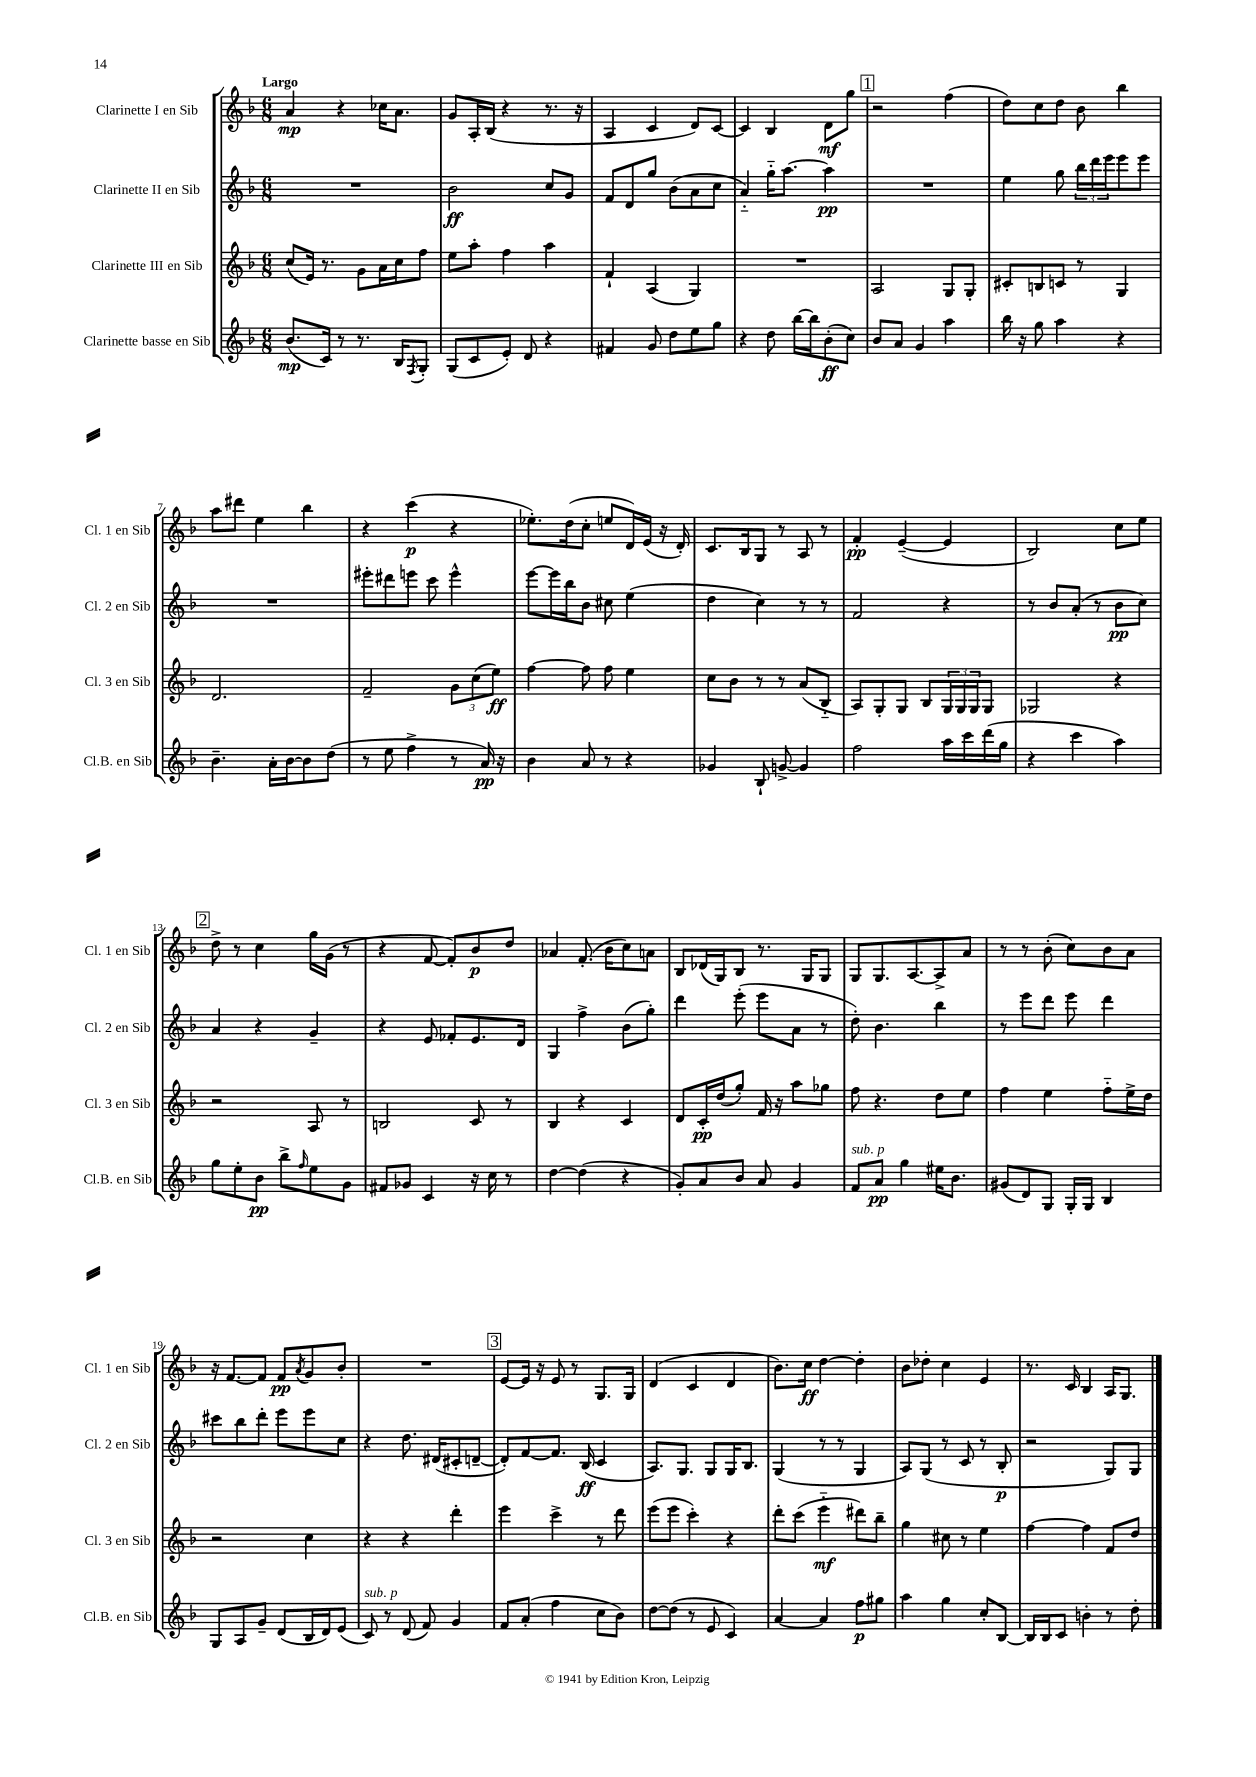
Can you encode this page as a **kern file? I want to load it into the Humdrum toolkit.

**kern	**dynam	**kern	**dynam	**kern	**dynam	**kern	**dynam
*part4	*part4	*part3	*part3	*part2	*part2	*part1	*part1
*staff4	*staff4	*staff3	*staff3	*staff2	*staff2	*staff1	*staff1
*I"Clarinette basse en Sib	*	*I"Clarinette III en Sib	*	*I"Clarinette II en Sib	*	*I"Clarinette I en Sib	*
*I'Cl.B. en Sib	*	*I'Cl. 3 en Sib	*	*I'Cl. 2 en Sib	*	*I'Cl. 1 en Sib	*
*clefG2	*	*clefG2	*	*clefG2	*	*clefG2	*
*k[b-]	*	*k[b-]	*	*k[b-]	*	*k[b-]	*
*M6/8	*	*M6/8	*	*M6/8	*	*M6/8	*
=1	=1	=1	=1	=1	=1	=1	=1
!	!	!	!	!	!	!LO:TX:a:B:t=Largo	!
(8.b-/L	mp	(8cc/L	.	2.r	.	4a/	mp
.	.	16e/Jk)	.	.	.	.	.
16c/Jk)	.	8.r	.	.	.	.	.
8r	.	.	.	.	.	4r	.
8.r	.	8g\L	.	.	.	.	.
.	.	16a\L	.	.	.	16cc-X\KL	.
16B-/KL	.	16cc\J	.	.	.	8.a\J	.
8qF/	.	.	.	.	.	.	.
8G'/J	.	8ff\J	.	.	.	.	.
=2	=2	=2	=2	=2	=2	=2	=2
(8G/L	.	8ee\L	.	2b-\	ff	8g/L	.
8c/	.	8aa'\J	.	.	.	16A'/L	.
.	.	.	.	.	.	(16B-/JJ	.
8e'/J)	.	4ff\	.	.	.	4r	.
8d/	.	.	.	.	.	.	.
4r	.	4aa\	.	8cc/L	.	8.r	.
.	.	.	.	8g/J	.	.	.
.	.	.	.	.	.	16r	.
=3	=3	=3	=3	=3	=3	=3	=3
4f#X/	.	4f`/	.	8f/L	.	4A/	.
.	.	.	.	8d/	.	.	.
8g/	.	(4A/	.	8gg/J	.	4c/	.
8dd\L	.	.	.	(8b-\L	.	.	.
8ee\	.	4G/)	.	8a\	.	8d/L)	.
8gg\J	.	.	.	8cc\J	.	[8c/J	.
=4	=4	=4	=4	=4	=4	=4	=4
4r	.	2.r	.	4a/)	.	4c/]	.
8dd\	.	.	.	16gg\KL	.	4B-/	.
.	.	.	.	[8.aa\J	.	.	.
[16bb-\LL	.	.	.	.	.	.	.
16bb-\J]	.	.	.	.	.	.	.
(8b-'\	ff	.	.	4aa\]	pp	8d\L	mf
8cc\J)	.	.	.	.	.	8gg\J	.
!!LO:REH:place=s1:t=1
=5	=5	=5	=5	=5	=5	=5	=5
8b-/L	.	2A/	.	2.r	.	2r	.
8a/J	.	.	.	.	.	.	.
4g/	.	.	.	.	.	.	.
4aa\	.	8G/L	.	.	.	(4ff\	.
.	.	8G'/J	.	.	.	.	.
=6	=6	=6	=6	=6	=6	=6	=6
16bb-\	.	8c#X'/L	.	4ee\	.	8dd\L)	.
16r	.	.	.	.	.	.	.
8gg\	.	8Bn/	.	.	.	8cc\	.
4aa\	.	8cn/J	.	8gg\	.	8dd\J	.
.	.	8r	.	24bb-\LL	.	8b-\	.
.	.	.	.	24ddd\	.	.	.
.	.	.	.	24eee\J	.	.	.
4r	.	4G/	.	8eee\	.	4bb-\	.
.	.	.	.	8eee\J	.	.	.
!!LO:LB:g=z
=7	=7	=7	=7	=7	=7	=7	=7
4.b-~\	.	2.d/	.	2.r	.	8aa\L	.
.	.	.	.	.	.	8ddd#X\J	.
.	.	.	.	.	.	4ee\	.
16a'\LL	.	.	.	.	.	.	.
[16b-\J	.	.	.	.	.	.	.
8b-\]	.	.	.	.	.	4bb-\	.
(8dd\J	.	.	.	.	.	.	.
=8	=8	=8	=8	=8	=8	=8	=8
8r	.	2f~/	.	8eee#X'\L	.	4r	.
8ee\	.	.	.	8ddd#X\	.	.	.
4ff^\	.	.	.	8eeen\J	.	(4ccc\	p
.	.	.	.	8ccc\	.	.	.
8r	.	12g\L	.	4eee^^\	.	4r	.
.	.	(12cc\	.	.	.	.	.
16a/)	pp	.	.	.	.	.	.
.	.	12ee\J)	ff	.	.	.	.
16r	.	.	.	.	.	.	.
=9	=9	=9	=9	=9	=9	=9	=9
4b-\	.	[4ff\	.	[8eee\L	.	8.ee-X'\L)	.
.	.	.	.	16eee\L]	.	.	.
.	.	.	.	16bb-\J	.	(16dd\k	.
8a/	.	8ff\]	.	8b-\J	.	8cc'\J	.
8r	.	8ff\	.	8cc#X\	.	8een/L	.
4r	.	4ee\	.	(4ee\	.	16d/L)	.
.	.	.	.	.	.	(16e/JJ	.
.	.	.	.	.	.	16r	.
.	.	.	.	.	.	16d'/)	.
=10	=10	=10	=10	=10	=10	=10	=10
4g-X/	.	8cc\L	.	4dd\	.	8.c/L	.
.	.	8b-\J	.	.	.	.	.
.	.	.	.	.	.	16B-/k	.
8B-`/	.	8r	.	4cc\)	.	8G/J	.
[8gn^/	.	8r	.	.	.	8r	.
4g/]	.	(8a/L	.	8r	.	8A/	.
.	.	8B-/J	.	8r	.	8r	.
=11	=11	=11	=11	=11	=11	=11	=11
2ff\	.	8A/L)	.	2f/	.	4f'/	pp
.	.	8G'/	.	.	.	.	.
.	.	8G/J	.	.	.	([4e~/	.
.	.	8B-/L	.	.	.	.	.
16aa\LL	.	24G/L	.	4r	.	4e/]	.
.	.	24G/	.	.	.	.	.
16ccc\	.	.	.	.	.	.	.
.	.	24G/J	.	.	.	.	.
(16ddd\	.	8G/J	.	.	.	.	.
16gg\JJ	.	.	.	.	.	.	.
=12	=12	=12	=12	=12	=12	=12	=12
4r	.	2G-X/	.	8r	.	2B-/)	.
.	.	.	.	8b-/L	.	.	.
4ccc\	.	.	.	(8a'/J	.	.	.
.	.	.	.	8r	.	.	.
4aa\)	.	4r	.	8b-\L	pp	8cc\L	.
.	.	.	.	8cc\J)	.	8ee\J	.
!!LO:LB:g=z
!!LO:REH:place=s1:t=2
=13	=13	=13	=13	=13	=13	=13	=13
8gg\L	.	2r	.	4a/	.	8dd^\	.
8ee'\	.	.	.	.	.	8r	.
8b-\J	pp	.	.	4r	.	4cc\	.
8bb-^\L	.	.	.	.	.	.	.
16qqff/	.	.	.	.	.	.	.
8ee\	.	8A/	.	4g~/	.	16gg\LL	.
.	.	.	.	.	.	(16g\JJ	.
8g\J	.	8r	.	.	.	8r	.
=14	=14	=14	=14	=14	=14	=14	=14
8f#X/L	.	2Bn/	.	4r	.	4r	.
8g-X/J	.	.	.	.	.	.	.
4c/	.	.	.	8e/	.	[8f/	.
.	.	.	.	8f-X'/L	.	8f'/L])	.
16r	.	8c/	.	8.e/	.	8b-/	p
16cc\	.	.	.	.	.	.	.
8r	.	8r	.	.	.	8dd/J	.
.	.	.	.	16d/Jk	.	.	.
=15	=15	=15	=15	=15	=15	=15	=15
[4dd\	.	4B-/	.	4G/	.	4a-X/	.
(4dd\]	.	4r	.	4ff^\	.	(8.f'/	.
.	.	.	.	.	.	16b-\KL	.
4r	.	4c/	.	(8b-\L	.	8cc\)	.
.	.	.	.	8gg'\J)	.	8an\J	.
=16	=16	=16	=16	=16	=16	=16	=16
8g'/L)	.	8d/L	.	4ddd\	.	8B-/L	.
8a/	.	16c'/L	pp	.	.	(16d-X/L	.
.	.	(16dd/J	.	.	.	16G/J)	.
8b-/J	.	8gg'/J)	.	(8eee'\	.	8B-/J	.
8a/	.	16f/	.	8eee\L	.	8.r	.
.	.	16r	.	.	.	.	.
4g/	.	8aa\L	.	8a\J	.	.	.
.	.	.	.	.	.	16G/KL	.
.	.	8gg-X\J	.	8r	.	8G/J	.
=17	=17	=17	=17	=17	=17	=17	=17
!LO:TX:a:i:t=sub. p	!	!	!	!	!	!	!
8f/L	.	8ff\	.	8dd'\)	.	8G/L	.
8a/J	pp	4.r	.	4.b-\	.	8.G/	.
4gg\	.	.	.	.	.	.	.
.	.	.	.	.	.	[8.A/	.
16ee#X\KL	.	8dd\L	.	4bb-\	.	8A^/]	.
8.b-\J	.	.	.	.	.	.	.
.	.	8ee\J	.	.	.	8a/J	.
=18	=18	=18	=18	=18	=18	=18	=18
(8g#X/L	.	4ff\	.	8r	.	8r	.
8d/)	.	.	.	8eee\L	.	8r	.
8G/J	.	4ee\	.	8ddd\J	.	(8b-'\	.
16G'/LL	.	.	.	8eee\	.	8cc\L)	.
16G/JJ	.	.	.	.	.	.	.
4B-/	.	8ff\L	.	4ddd\	.	8b-\	.
.	.	16ee^\L	.	.	.	8a\J	.
.	.	16dd\JJ	.	.	.	.	.
!!LO:LB:g=z
=19	=19	=19	=19	=19	=19	=19	=19
8G/L	.	2r	.	8ccc#X\L	.	16r	.
.	.	.	.	.	.	[8.f/L	.
8A/	.	.	.	8bb-\	.	.	.
8g~/J	.	.	.	8ddd'\J	.	8f/J]	.
(8d/L	.	.	.	8eee\L	.	8f/L	pp
.	.	.	.	.	.	8qa/	.
16B-/L	.	4cc\	.	8eee\	.	8g/	.
16d/J)	.	.	.	.	.	.	.
(8e/J	.	.	.	8cc\J	.	8b-'/J	.
=20	=20	=20	=20	=20	=20	=20	=20
!LO:TX:a:i:t=sub. p	!	!	!	!	!	!	!
8c/)	.	4r	.	4r	.	2.r	.
8r	.	.	.	.	.	.	.
(8d/	.	4r	.	8.dd\	.	.	.
8f/)	.	.	.	.	.	.	.
.	.	.	.	(16d#X/KL	.	.	.
4g/	.	4ddd'\	.	8c#X'/	.	.	.
.	.	.	.	[8dn~/J	.	.	.
!!LO:REH:place=s1:t=3
=21	=21	=21	=21	=21	=21	=21	=21
8f/L	.	4eee\	.	8d'/L])	.	[8e/L	.
(8a'/J	.	.	.	[8f/	.	16e/Jk]	.
.	.	.	.	.	.	16r	.
4ff\	.	4ccc^\	.	8.f/J]	.	8e/	.
.	.	.	.	.	.	8r	.
.	.	.	.	(16B-/	ff	.	.
8cc\L	.	8r	.	4c/	.	8.G/L	.
8b-\J)	.	8ddd\	.	.	.	.	.
.	.	.	.	.	.	16G/Jk	.
=22	=22	=22	=22	=22	=22	=22	=22
[8dd\L	.	(8eee\L	.	8.A/L)	.	(4d/	.
(8dd\J]	.	8eee\J	.	.	.	.	.
.	.	.	.	8.G/J	.	.	.
8r	.	4ccc'\)	.	.	.	4c/	.
8e/	.	.	.	8G/L	.	.	.
4c/)	.	4r	.	16G/K	.	4d/	.
.	.	.	.	8.B-/J	.	.	.
=23	=23	=23	=23	=23	=23	=23	=23
[4a/	.	8ddd'\L	.	(4G/	.	8.b-\L)	.
.	.	(8ccc\J	.	.	.	.	.
.	.	.	.	.	.	16cc\Jk	ff
4a/]	.	4eee\	mf	8r	.	[4dd\	.
.	.	.	.	8r	.	.	.
8ff\L	p	8ddd#X\L)	.	4G/	.	4dd'\]	.
8gg#X\J	.	8bb-~\J	.	.	.	.	.
=24	=24	=24	=24	=24	=24	=24	=24
4aa\	.	4gg\	.	8A/L)	.	8b-\L	.
.	.	.	.	(8G/J	.	8dd-X'\J	.
4gg\	.	8cc#X\	.	8r	.	4cc\	.
.	.	8r	.	8c/	.	.	.
8cc'/L	.	4ee\	.	8r	.	4e/	.
[8B-/J	.	.	.	8B-'/	p	.	.
=25	=25	=25	=25	=25	=25	=25	=25
16B-/LL]	.	[4ff\	.	2r	.	8.r	.
16B-/J	.	.	.	.	.	.	.
8c/J	.	.	.	.	.	.	.
.	.	.	.	.	.	16c/	.
4bn'\	.	4ff\]	.	.	.	4B-/	.
8r	.	8f/L	.	8G/L)	.	16A/KL	.
.	.	.	.	.	.	8.G/J	.
8dd'\	.	8dd/J	.	8G/J	.	.	.
==	==	==	==	==	==	==	==
*-	*-	*-	*-	*-	*-	*-	*-
